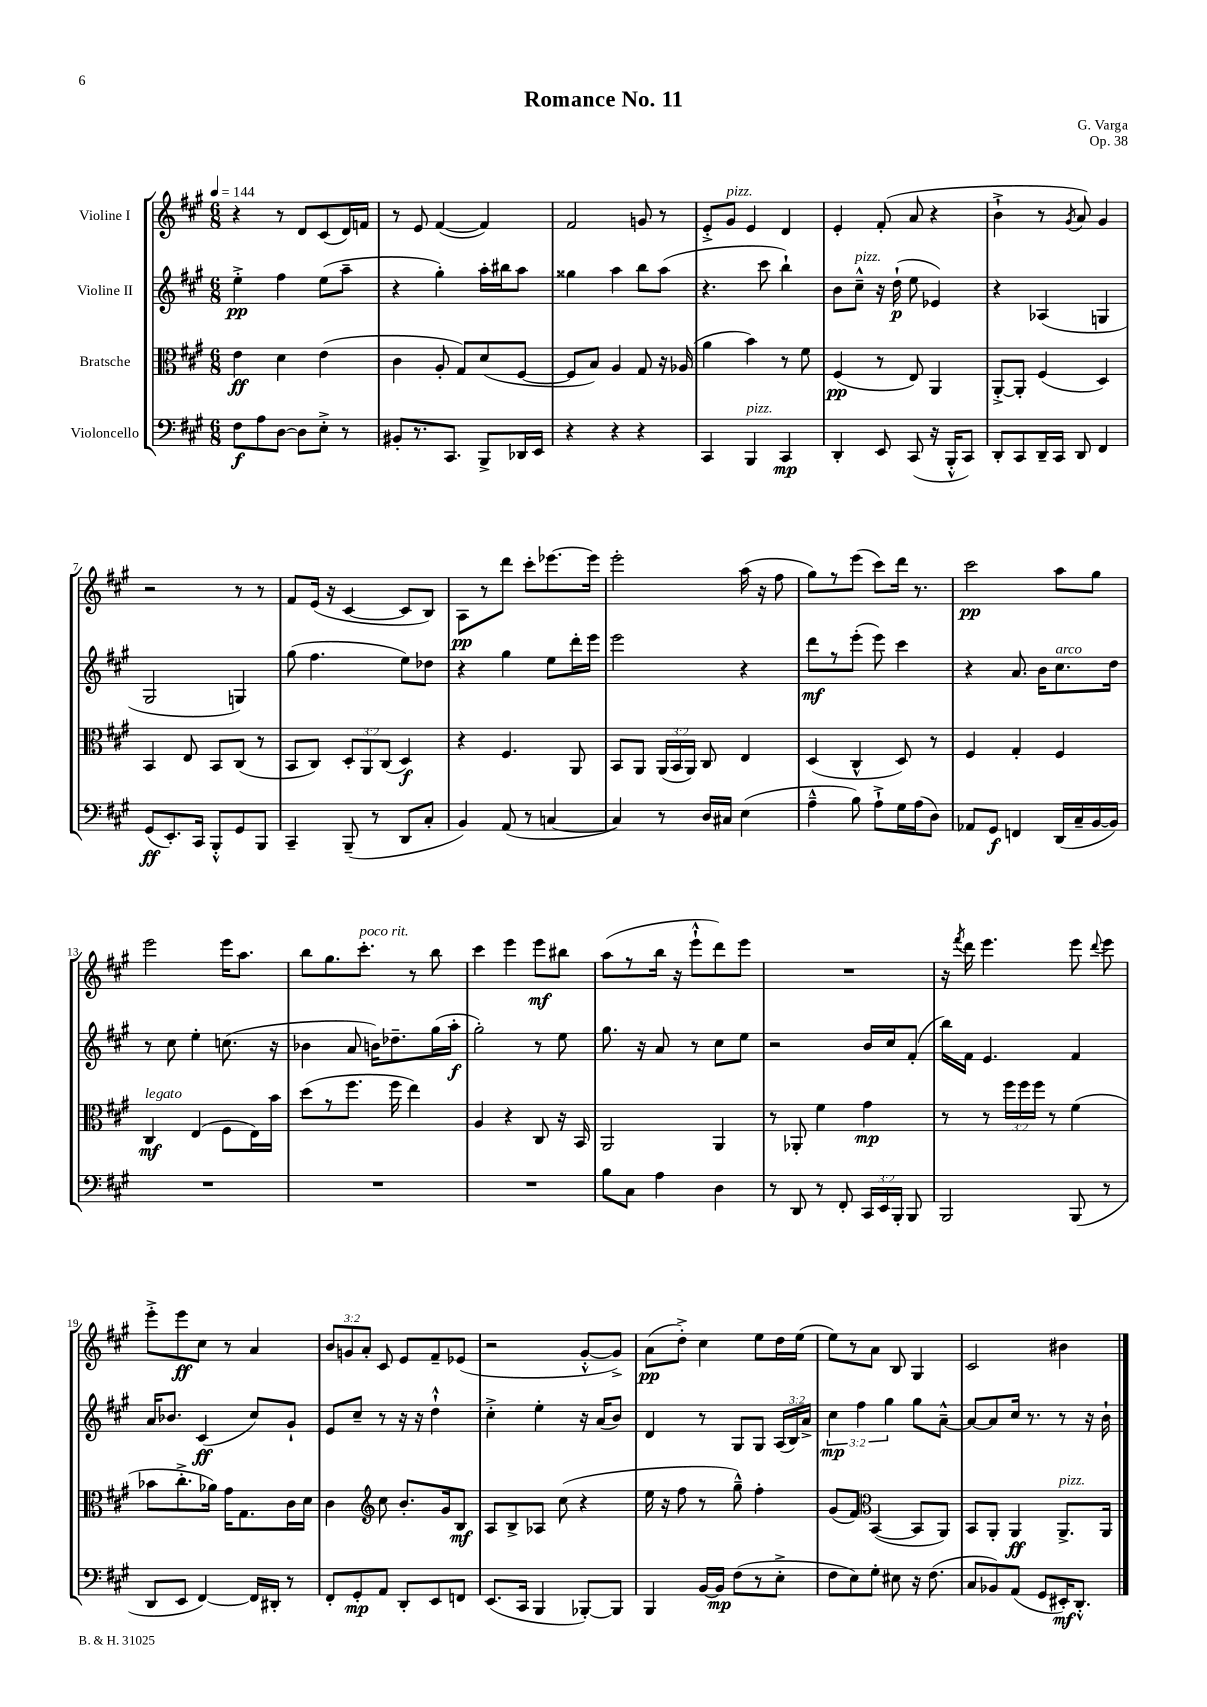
\header { title = "Romance No. 11" composer = "G. Varga" opus = "Op. 38" }
<<
\new StaffGroup <<
\new Staff = "s0" \with { instrumentName = "Violine I" } {
    \clef treble \key a \major \numericTimeSignature \time 6/8 \override Staff.TupletNumber.text = #tuplet-number::calc-fraction-text \tempo 4 = 144
    \autoBeamOff r4 r8 d'8[ cis'8( d'16) f'16] |
    r8 e'8 fis'4~( fis'4) |
    fis'2 g'8 r8 |
    e'8[-.-> gis'8]^\markup { \italic "pizz." } e'4 d'4 |
    e'4-. fis'8-.( a'8 r4 |
    b'4-!-> r8 \acciaccatura { gis'8 } a'8) gis'4 |
    r2 r8 r8 |
    fis'8[ e'16]( r16 cis'4~ cis'8[ b8]) |
    a8[\pp r8 d'''8] cis'''8[-. ees'''8.~ ees'''16] |
    e'''2-. a''16( r16 fis''8 |
    gis''8[) r8 e'''8]( cis'''8[) d'''16] r8. |
    cis'''2\pp a''8[ gis''8] |
    e'''2 e'''16[ a''8.] |
    b''8[ gis''8. cis'''8.]-.^\markup { \italic "poco rit." } r8 b''8 |
    cis'''4 e'''4 e'''8[\mf bis''8] |
    a''8[( r8 b''16] r16 e'''8[-!-^ d'''8) e'''8] |
    R2. |
    r16 \acciaccatura { fis'''8 } d'''16 e'''4. e'''8 \appoggiatura { d'''8 } e'''8 |
    e'''8[-.-> e'''8\ff cis''8] r8 a'4 |
    \tuplet 3/2 { b'8[ g'8 a'8]-. } cis'8 e'8[ fis'8-- ees'8]( |
    r2 gis'8[~-.-^ gis'8]->) |
    a'8[\pp( d''8]-.->) cis''4 e''8[ d''16 e''16]( |
    e''8[) r8 a'8] b8 gis4 |
    cis'2 bis'4 \bar "|." |
}
\new Staff = "s1" \with { instrumentName = "Violine II" } {
    \clef treble \key a \major \numericTimeSignature \time 6/8 \override Staff.TupletNumber.text = #tuplet-number::calc-fraction-text
    \autoBeamOff e''4-.->\pp fis''4 e''8[( a''8]-- |
    r4 gis''4-.) a''16[-. bis''16 a''8] |
    gisis''4 a''4 b''8[ a''8]( |
    r4. cis'''8 b''4-!) |
    b'8[ cis''8]---^^\markup { \italic "pizz." } r16 d''16-!\p( e''8 ees'4) |
    r4 aes4( g4 |
    gis2 g4) |
    gis''8( fis''4. e''8[) des''8] |
    r4 gis''4 e''8[ d'''16-. e'''16] |
    e'''2 r4 |
    d'''8[\mf r8 e'''8]-.( e'''8) cis'''4 |
    r4 a'8. b'16[ cis''8.^\markup { \italic "arco" } d''16] |
    r8 cis''8 e''4-. c''8.( r16 |
    bes'4 a'8 b'16[) des''8.-- gis''16( a''16]-.\f |
    gis''2-.) r8 e''8 |
    gis''8. r16 a'8 r8 cis''8[ e''8] |
    r2 b'16[ cis''16 fis'8]-.( |
    b''16[) fis'16] e'4. fis'4 |
    a'16[ bes'8.] cis'4\ff( cis''8[) gis'8]-! |
    e'8[ cis''8]-- r8 r16 r16 d''4-!-^ |
    cis''4-.-> e''4-. r16 a'16[( b'8]) |
    d'4 r8 gis8[ gis8] \tuplet 3/2 { a16[( b16) a'16]-> } |
    \tuplet 3/2 { cis''4\mp fis''4 gis''4 } gis''8[ a'8]~---^ |
    a'8[~ a'8 cis''16] r8. r8 r16 b'16-! \bar "|." |
}
\new Staff = "s2" \with { instrumentName = "Bratsche" } {
    \clef alto \key a \major \numericTimeSignature \time 6/8 \override Staff.TupletNumber.text = #tuplet-number::calc-fraction-text
    \autoBeamOff e'4\ff d'4 e'4( |
    cis'4 a8-. gis8[) d'8( fis8]~ |
    fis8[ b8]) a4 gis8 r16 aes16( |
    a'4 b'4) r8 fis'8 |
    fis4\pp( r8 e8) a,4 |
    a,8[~-.-> a,8]-. fis4( d4) |
    b,4 e8 b,8[ cis8]( r8 |
    b,8[ cis8]) \tuplet 3/2 { d8[-. a,8 cis8]( } d4\f) |
    r4 fis4. a,8 |
    b,8[ a,8] \tuplet 3/2 { a,16[( b,16 a,16]) } cis8 e4 |
    d4( cis4-^ d8) r8 |
    fis4 gis4-. fis4 |
    cis4\mf^\markup { \italic "legato" } e4( fis8[ e16) b'16] |
    d''8[( r8 fis''8.] fis''16 e''4) |
    a4 r4 cis8 r16 b,16 |
    a,2 a,4 |
    r8 aes,8-. fis'4 gis'4\mp |
    r8 r8 \tuplet 3/2 { fis''16[ fis''16 fis''16] } r8 fis'4( |
    bes'8[ cis''8.-.-> aes'16]) gis'16[ gis8. cis'16 d'16] |
    cis'4 \clef treble cis''8 b'8.[-. gis'16 b8]\mf |
    a8[ b8-> aes8] cis''8( r4 |
    e''16 r16 fis''8 r8 gis''8---^) fis''4-. |
    gis'8[( fis'8]) \clef alto b,4~( b,8[ a,8]) |
    b,8[ a,8]-. a,4\ff a,8.[->^\markup { \italic "pizz." } a,16] \bar "|." |
}
\new Staff = "s3" \with { instrumentName = "Violoncello" } {
    \clef bass \key a \major \numericTimeSignature \time 6/8 \override Staff.TupletNumber.text = #tuplet-number::calc-fraction-text
    \autoBeamOff fis8[\f a8 d8]~ d8[ e8]-.-> r8 |
    bis,8[-. r8. cis,8.] b,,8[-> des,16 e,16] |
    r4 r4 r4 |
    cis,4 b,,4^\markup { \italic "pizz." } cis,4\mp |
    d,4-. e,8 cis,8( r16 b,,16[-.-^ cis,8]) |
    d,8[-. cis,8 d,16-- cis,16] d,8 fis,4 |
    gis,8[\ff( e,8.-.) cis,16] b,,8[-.-^ gis,8 b,,8] |
    cis,4-- b,,8--( r8 d,8[ cis8]-. |
    b,4) a,8( r8 c4~ |
    c4) r8 d16[ cis16] e4( |
    a4---^ b8) a8[-!-> gis16 a16( d8]) |
    aes,8[ gis,8]\f f,4 d,16[( cis16-- b,16~ b,16]) |
    R2. |
    R2. |
    R2. |
    b8[ cis8] a4 d4 |
    r8 d,8 r8 fis,8-. \tuplet 3/2 { cis,16[ e,16 b,,16]-. } b,,8 |
    b,,2 b,,8( r8 |
    d,8[ e,8] fis,4~) fis,16[ dis,16]-. r8 |
    fis,8[-. gis,8-.\mp a,8] d,8[-. e,8 f,8] |
    e,8.[( cis,16] b,,4 bes,,8[~-.) bes,,8] |
    b,,4 b,16[~ b,16]\mp fis8[( r8 e8]-.-> |
    fis8[ e8) gis8]-. eis8 r16 fis8.( |
    cis8[ bes,8) a,8]( gis,8[ eis,16-.\mf) d,8.]-.-^ \bar "|." |
}
>>
>>
